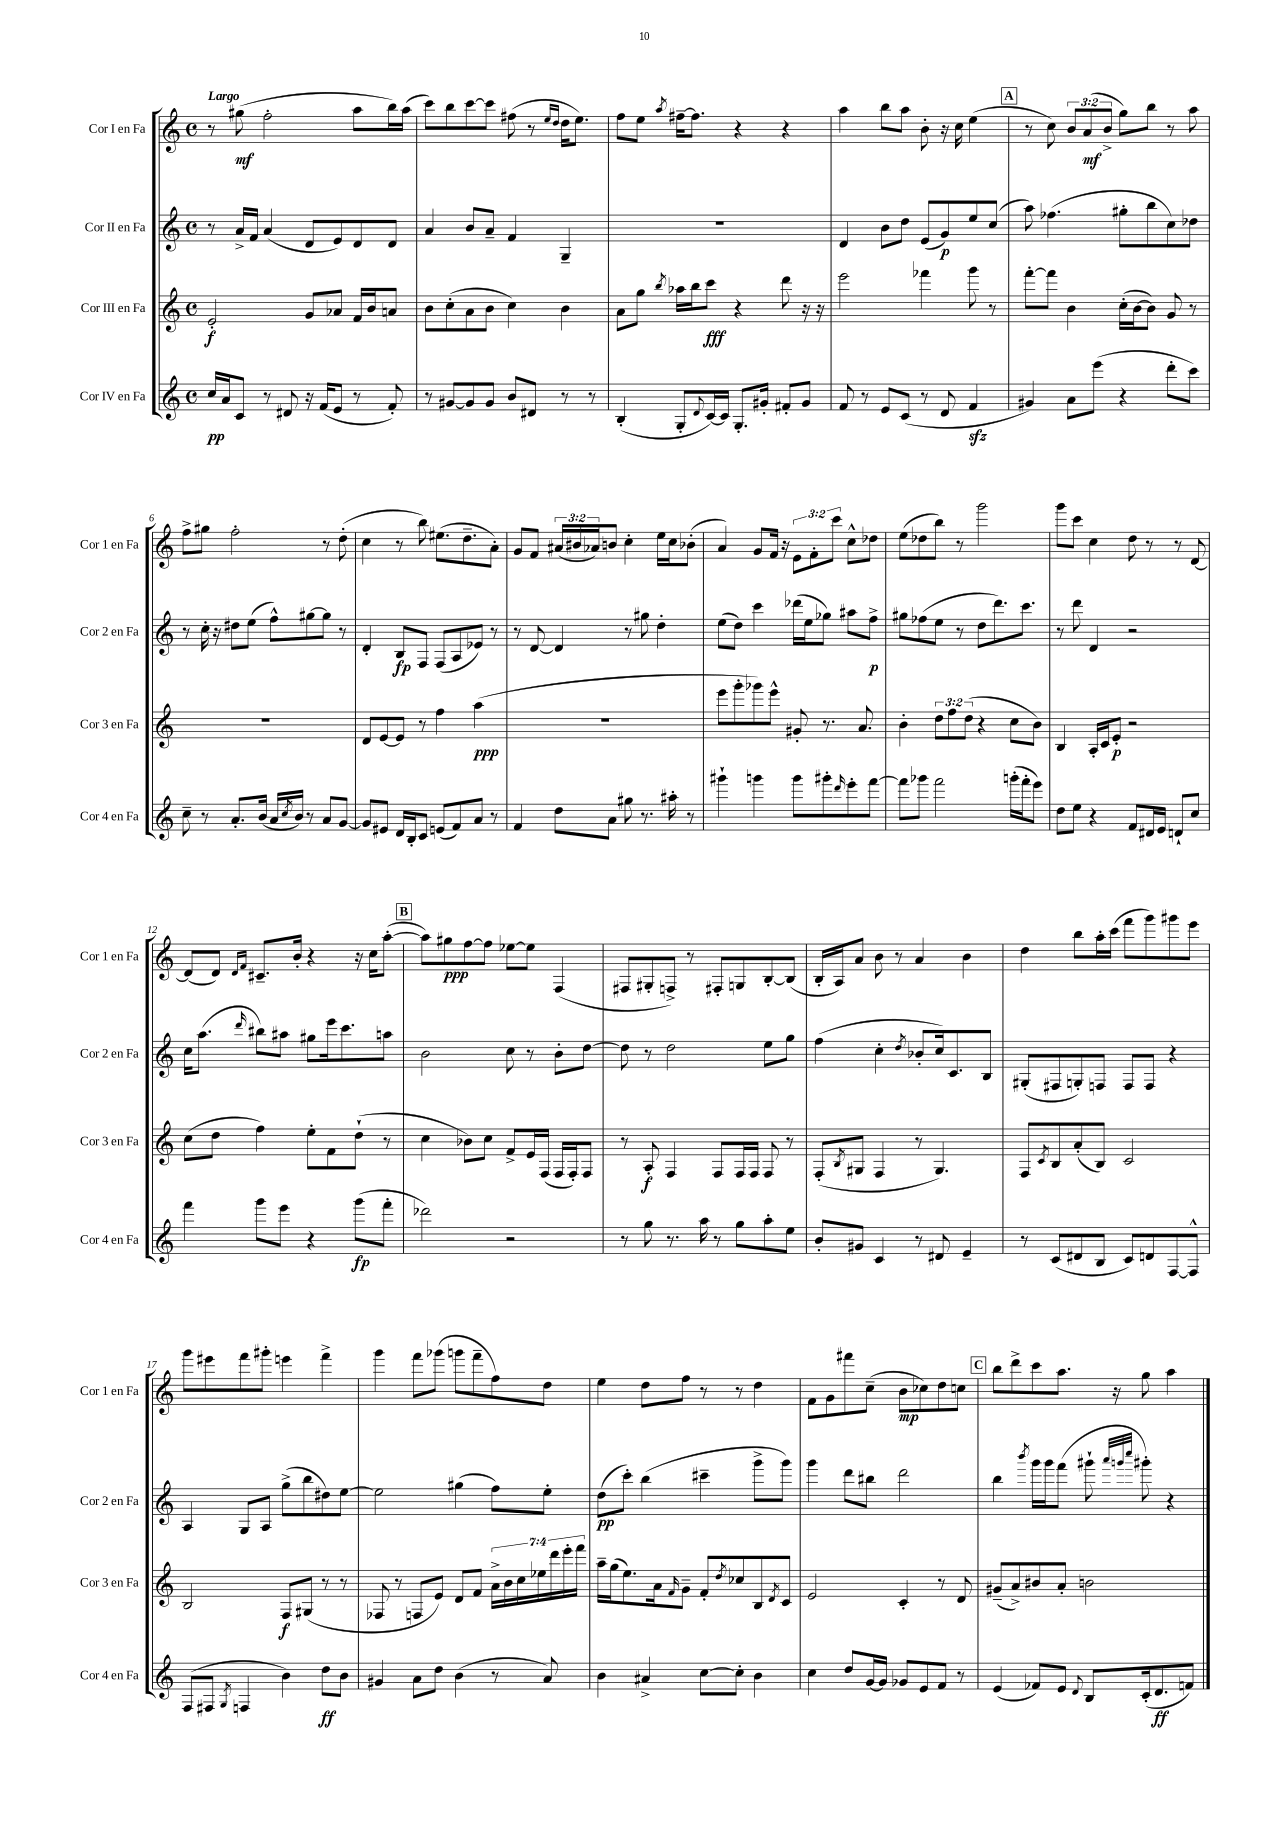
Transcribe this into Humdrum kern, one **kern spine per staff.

**kern	**kern	**kern	**kern
*staff4	*staff3	*staff2	*staff1
*clefG2	*clefG2	*clefG2	*clefG2
*k[]	*k[]	*k[]	*k[]
*M4/4	*M4/4	*M4/4	*M4/4
*met(c)	*met(c)	*met(c)	*met(c)
16cc	2e'	8r	8r
16a	.	.	.
8c	.	16a^	(8gg#
.	.	16f	.
8r	.	(4a	2ff'
8d#	.	.	.
16r	8g	8d	.
(16f	.	.	.
8e	8a-	8e)	.
8r	16f	8d	8aa
.	16b	.	.
8f')	8a	8d	16bb)
.	.	.	(16aa
=	=	=	=
8r	8b	4a	8ccc)
[8g#	(8cc'	.	8bb
8g#]	8a	8b	[8ccc
8g#	8b	8a~	8ccc]
8b	4cc)	4f	(8ff#
8d#	.	.	8r
.	.	.	16qqee
.	.	.	16qqdd
8r	4b	4G~	16dd
.	.	.	8.ee)
8r	.	.	.
=	=	=	=
(4B'	8a	1r	8ff
.	8gg	.	8ee
.	8qbb	.	8qaa
8G'	16aa-	.	[16ff#~
.	16bb	.	8.ff#]
8qqd	.	.	.
[16c)	8ccc	.	.
16c]	.	.	.
8.G'	4r	.	4r
16g#'	.	.	.
8f#'	8ddd	.	4r
8g#	16r	.	.
.	16r	.	.
=	=	=	=
8f	2eee	4d	4aa
8r	.	.	.
8e	.	8b	8bb
(8c	.	8dd	8aa
8r	4fff-	(8e	8b'
8d	.	8g)	16r
.	.	.	16cc
4f	8ggg	8ee	(4ee
.	8r	(8cc	.
=	=	=	=
4g#)	[8fff'	8aa)	8r
.	8fff]	(4.ff-	8cc)
8a	4b	.	12b
.	.	.	(12a
(8eee	.	.	.
.	.	.	12b^
4r	(16cc'	8gg#'	8gg)
.	[16b	.	.
.	8b])	8bb	8bb
8ddd'	8g	8cc)	8r
8ccc)	8r	8dd-	8aa
=	=	=	=
8cc~	1r	8r	8ff^
8r	.	16cc'	8gg#
.	.	16r	.
8.a'	.	8dd#	2ff'
.	.	(8ee	.
(16b	.	.	.
16a	.	8ff^^)	.
8qcc	.	.	.
16b)	.	.	.
8r	.	[8gg#	.
8a	.	8gg#]	8r
[8g	.	8r	(8dd'
=	=	=	=
8g]	8d	4d'	4cc
8e#	[8e	.	.
16d	8e]	8B	8r
16B'	.	.	.
8c	8r	8F	8bb)
(8e	4ff	(8F	(8.ee#
8f)	.	8A	.
.	.	.	8.dd~
8a	(4aa	8e-)	.
8r	.	8r	8a')
=	=	=	=
4f	1r	8r	8g
.	.	[8d	8f
8dd	.	4d]	(24a#
.	.	.	24b#
.	.	.	24a-)
8a	.	.	8b
8gg#	.	8r	4cc'
8.r	.	8gg#	.
.	.	4dd'	16ee
16aa#'	.	.	16cc
8r	.	.	(8b-'
=	=	=	=
4ggg#`	8eee	(8ee	4a)
.	8ggg'	8dd)	.
4ggg	8ggg-)	4ccc	8g
.	8eee^^	.	16f
.	.	.	16r
8ggg	8g#'	(16ddd-	12e
.	.	16ee	.
.	.	.	12f'
8ggg#'	8.r	8gg-)	.
.	.	.	12ccc
16qqddd	.	.	.
8eee'	.	8aa#	8cc^^
.	8.a	.	.
[8fff	.	8ff^	8dd-
=	=	=	=
8fff]	4b'	8gg#	(8ee
8ggg-	.	(8ff-	8dd-
2fff	12dd	8ee	8bb)
.	12ff	.	.
.	.	8r	8r
.	(12dd	.	.
.	4r	8dd	2ggg
.	.	8.ddd)	.
(16ggg'	8cc	.	.
16fff'	.	8.ccc	.
8eee)	8b)	.	.
=	=	=	=
8dd	4B	8r	8ggg
8ee	.	8ddd	8ccc
4r	16A'	4d	4cc
.	16c	.	.
.	8e'	.	.
8f	2r	2r	8dd
16d#	.	.	8r
16e	.	.	.
8d`	.	.	8r
8cc	.	.	[8d
=	=	=	=
4fff	(8cc	16cc	(8d]
.	.	(8.aa	.
.	8dd	.	8d)
.	.	.	16qqd
.	.	16qqddd	16qqf
8ggg	4ff)	8bb#)	8.c#~
8eee	.	8aa#	.
.	.	.	16b'
4r	8ee'	8gg#	4r
.	8f	16eee	.
.	.	8.ccc	.
(8ggg	(8dd`	.	16r
.	.	.	16cc
8fff'	8r	8aa	([8aa'
=	=	=	=
2ddd-)	4cc	2b	8aa])
.	.	.	8gg#
.	8b-)	.	[8ff
.	8cc	.	8ff]
2r	8f^	8cc	[8ee-
.	16e	8r	8ee-]
.	(16F	.	.
.	16F	8b'	(4F
.	16F')	.	.
.	8F	[8dd	.
=	=	=	=
8r	8r	8dd]	8F#
8gg	8A'	8r	8G#'
8.r	4F	2dd	8F^)
.	.	.	8r
16aa	.	.	.
8r	8F	.	8F#'
8gg	16F	.	8G
.	16F	.	.
8aa'	8F	8ee	[8B'
8ee	8r	8gg	(8B]
=	=	=	=
8b'	(8F'	(4ff	16B'
.	.	.	16A)
.	8qB	.	.
8g#	8G#	.	8a
4c	4F	4cc'	8b
.	.	.	8r
.	.	8qdd	.
8r	8r	8b-'	4a
8d#	4.G#)	16cc)	.
.	.	8.c	.
4e~	.	.	4b
.	.	8B	.
=	=	=	=
8r	8F	(8G#'	4dd
.	8qc	.	.
(8c	8B	8F#	.
8d#	(8a'	8G')	8bb
8B	8B)	8F	16aa'
.	.	.	(16ccc
8c)	2c	8F	8fff
8d	.	8F	8ggg)
[8F	.	4r	8ggg#
8F^^]	.	.	8eee
=	=	=	=
(8F	2B	4A	8ggg
8F#	.	.	8eee#
8qG	.	.	.
4F	.	8G	8fff
.	.	8A	8ggg#'
4b)	8F	(8gg^	4eee
.	(8G#	8bb	.
8dd	8r	8dd#)	4fff^
8b	8r	[8ee	.
=	=	=	=
4g#	8F-	2ee]	4ggg
.	8r	.	.
8a	8F	.	8fff
8dd	8e)	.	(8ggg-
(4b	8d	(4gg#	8ggg
.	8f	.	8fff~
8r	28a^	8ff)	8ff)
.	28b	.	.
.	28cc	.	.
.	28ee-	.	.
8a)	.	8ee'	8dd
.	28ddd	.	.
.	28eee'	.	.
.	28fff	.	.
=	=	=	=
4b	16aa~	(8dd	4ee
.	(16gg	.	.
.	8.ee)	8ccc')	.
4a#^	.	(4bb	8dd
.	16a	.	.
.	16qqf	.	.
.	8g~	.	8ff
[8cc	8f'	4ccc#~	8r
.	8qdd	.	.
8cc']	8cc-	.	8r
4b	8B	8ggg^	4dd
.	8qd	.	.
.	8c	8ggg)	.
=	=	=	=
4cc	2e	4ggg	8f
.	.	.	8g
8dd	.	8ddd	8fff#
[16g	.	8bb#	(8cc~
16g]	.	.	.
8g-	4c'	2ddd	8b
8e	.	.	8cc-)
8f	8r	.	8dd
8r	8d	.	8cc
=	=	=	=
(4e	(8g#~	4bb	8bb
.	8a^)	.	8ddd^
.	.	8qbbb	.
8f-)	8b#	16ggg	8ccc
.	.	16ggg	.
8e	8a'	(8fff	8.aa
8qqd	.	.	.
8B	2b	8ggg#`	.
.	.	.	16r
.	.	32qqaaa	.
.	.	32qqggg	.
.	.	32qqcccc	.
(16c'	.	8ggg#')	8gg
8.d	.	.	.
.	.	4r	4aa
8f)	.	.	.
==	==	==	==
*-	*-	*-	*-
